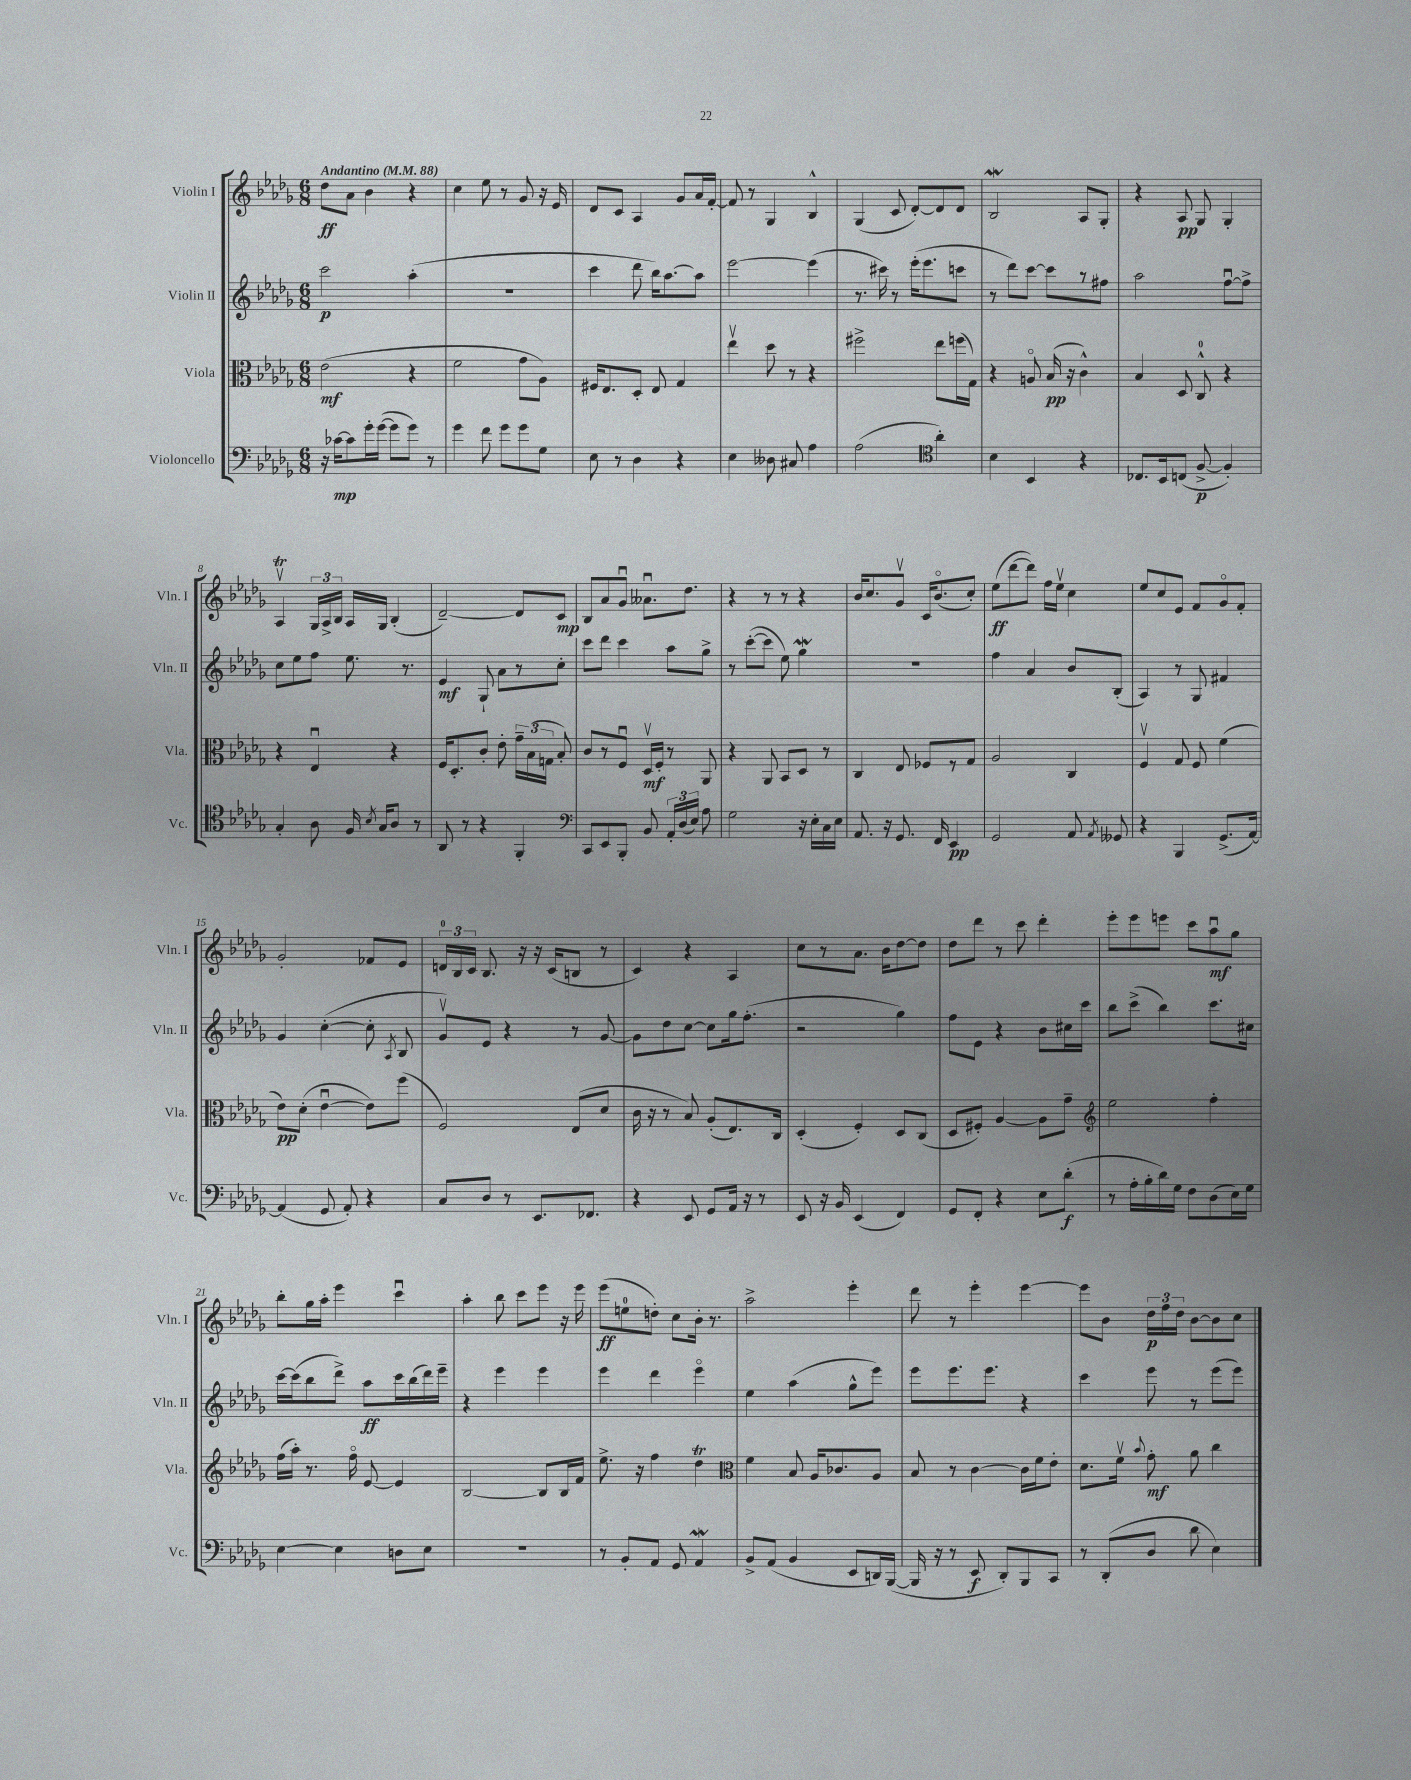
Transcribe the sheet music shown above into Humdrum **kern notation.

**kern	**dynam	**kern	**dynam	**kern	**dynam	**kern	**dynam
*part4	*part4	*part3	*part3	*part2	*part2	*part1	*part1
*staff4	*staff4	*staff3	*staff3	*staff2	*staff2	*staff1	*staff1
*I"Violoncello	*	*I"Viola	*	*I"Violin II	*	*I"Violin I	*
*I'Vc.	*	*I'Vla.	*	*I'Vln. II	*	*I'Vln. I	*
*clefF4	*	*clefC3	*	*clefG2	*	*clefG2	*
*k[b-e-a-d-g-]	*	*k[b-e-a-d-g-]	*	*k[b-e-a-d-g-]	*	*k[b-e-a-d-g-]	*
*M6/8	*	*M6/8	*	*M6/8	*	*M6/8	*
*MM88	*	*MM88	*	*MM88	*	*MM88	*
=1	=1	=1	=1	=1	=1	=1	=1
!	!	!	!	!	!	!LO:TX:a:B:t=Andantino	!
16r	.	(2e-\	mf	2ccc\	p	8dd-\L	ff
[16c-X\KL	mp	.	.	.	.	.	.
8c-\]	.	.	.	.	.	8a-\J	.
16g-'\L	.	.	.	.	.	4b-\	.
([16g-\JJ	.	.	.	.	.	.	.
8g-\L]	.	.	.	.	.	.	.
8g-\J)	.	4r	.	(4aa-'\	.	4r	.
8r	.	.	.	.	.	.	.
=2	=2	=2	=2	=2	=2	=2	=2
4g-\	.	2f\	.	2.r	.	4cc\	.
8f\	.	.	.	.	.	8ee-\	.
8g-\L	.	.	.	.	.	8r	.
8g-\	.	8g-\L	.	.	.	8g-/	.
8G-\J	.	8A-\J)	.	.	.	16r	.
.	.	.	.	.	.	16e-/	.
=3	=3	=3	=3	=3	=3	=3	=3
8E-\	.	16F#X/KL	.	4ccc\	.	8d-/L	.
.	.	8.E-/	.	.	.	.	.
8r	.	.	.	.	.	8c/J	.
4D-\	.	8D-'/J	.	8ddd-\	.	4A-/	.
.	.	8E-/	.	16bb-\KL)	.	.	.
.	.	.	.	[8.aa-\	.	.	.
4r	.	4G-/	.	.	.	8g-/L	.
.	.	.	.	8aa-\J]	.	16a-/L	.
.	.	.	.	.	.	[16f'/JJ	.
=4	=4	=4	=4	=4	=4	=4	=4
4E-\	.	4ee-v\	.	[2eee-\	.	8f/]	.
.	.	.	.	.	.	8r	.
8D--X\	.	8dd-\	.	.	.	4G-/	.
8C#X/	.	8r	.	.	.	.	.
4A-\	.	4r	.	(4eee-\]	.	4B-^^/	.
=5	=5	=5	=5	=5	=5	=5	=5
(2A-\	.	2ff#X^\	.	8.r	.	(4G-/	.
.	.	.	.	16ccc#X\)	.	.	.
.	.	.	.	8r	.	8c/	.
.	.	.	.	(16eee-'\KL	.	[8d-'/L)	.
.	.	.	.	8.eee-\	.	.	.
*clefC4	*	*	*	*	*	*	*
4a-'\)	.	8ee-\L	.	.	.	8d-/]	.
.	.	(16ffn\L	.	8cccn\J	.	8d-/J	.
.	.	16G-\JJ)	.	.	.	.	.
=6	=6	=6	=6	=6	=6	=6	=6
4B-\	.	4r	.	8r	.	2B-W/	.
.	.	.	.	8ddd-\L)	.	.	.
4BB-/	.	8An/	.	[8ccc\J	.	.	.
.	.	(16B-/	pp	8ccc\L]	.	.	.
.	.	16r	.	.	.	.	.
4r	.	4c^^\)	.	8r	.	8A-/L	.
.	.	.	.	8ff#X\J	.	8G-'/J	.
=7	=7	=7	=7	=7	=7	=7	=7
8.C-X/L	.	4B-/	.	2aa-\	.	4r	.
16BB-/k	.	.	.	.	.	.	.
(8Cn/J	.	8D-/	.	.	.	8A-/	pp
[8F^/	p	8C^^/	.	.	.	8G-/	.
4F'/])	.	4r	.	[8ffu\L	.	4G-'/	.
.	.	.	.	8ff^\J]	.	.	.
!!LO:LB:g=z
=8	=8	=8	=8	=8	=8	=8	=8
4G-'/	.	4r	.	8cc\L	.	4A-Tv/	.
.	.	.	.	8ee-\	.	.	.
8A-\	.	4E-u/	.	8ff\J	.	24G-/LL	.
.	.	.	.	.	.	24A-^/	.
.	.	.	.	.	.	24B-/JJ	.
16F/	.	.	.	8.ee-\	.	16A-/LL	.
8qB-/	.	.	.	.	.	.	.
16G-/KL	.	.	.	.	.	16G-/JJ	.
8A-/J	.	4r	.	.	.	(4B-'/	.
.	.	.	.	8.r	.	.	.
8r	.	.	.	.	.	.	.
=9	=9	=9	=9	=9	=9	=9	=9
8AA-/	.	16F/KL	.	4e-/	mf	[2d-~/)	.
.	.	8.D-'/	.	.	.	.	.
8r	.	.	.	.	.	.	.
4r	.	8c'/J	.	8G-`/	.	.	.
.	.	8e-'\	.	8a-\L	.	.	.
4FF'/	.	24g-~\LL	.	8r	.	8d-/L]	.
.	.	(24B-\	.	.	.	.	.
.	.	24Gn\JJ	.	.	.	.	.
.	.	8B-'/)	.	8cc'\J	.	8c/J	mp
=10	=10	=10	=10	=10	=10	=10	=10
*clefF4	*	*	*	*	*	*	*
8CC/L	.	8c/L	.	8ccc\L	.	8B-/L	.
8EE-/	.	8r	.	8ddd-\J	.	8a-/	.
8BBB-'/J	.	8Fu/J	.	4ccc\	.	8g-u/J	.
8BB-/	.	16D-v/LL	mf	.	.	8.a--Xu\L	.
.	.	16F'/JJ	.	.	.	.	.
24AA-'/LL	.	8r	.	8aa-\L	.	.	.
(24D-/	.	.	.	.	.	.	.
.	.	.	.	.	.	8.dd-\J	.
24E-/JJ)	.	.	.	.	.	.	.
8A-\	.	8AA-/	.	8gg-^\J	.	.	.
=11	=11	=11	=11	=11	=11	=11	=11
2G-\	.	4r	.	8r	.	4r	.
.	.	.	.	([8ccc'\L	.	.	.
.	.	8AA-/	.	8ccc\J]	.	8r	.
.	.	8BB-/L	.	8ee-\)	.	8r	.
16r	.	8D-/J	.	4gg-w\	.	4r	.
16E-'\LL	.	.	.	.	.	.	.
16C\	.	8r	.	.	.	.	.
16E-\JJ	.	.	.	.	.	.	.
=12	=12	=12	=12	=12	=12	=12	=12
8.AA-/	.	4C/	.	2.r	.	16b-/KL	.
.	.	.	.	.	.	8.cc/	.
16r	.	.	.	.	.	.	.
8.GG-/	.	8E-/	.	.	.	8g-v/J	.
.	.	8F-X/L	.	.	.	16c/KL	.
16FF/	.	.	.	.	.	(8.b-/	.
4EE-/	pp	8r	.	.	.	.	.
.	.	8G-/J	.	.	.	8cc'/J)	.
=13	=13	=13	=13	=13	=13	=13	=13
2GG-/	.	2A-/	.	4ff\	.	(8ee-\L	ff
.	.	.	.	.	.	[8ddd-\	.
.	.	.	.	4a-/	.	8ddd-\J])	.
.	.	.	.	.	.	16ff\LL	.
.	.	.	.	.	.	16ee-v\JJ	.
8AA-/	.	4C/	.	8b-/L	.	4cc\	.
8qAA-/	.	.	.	.	.	.	.
8GG--X/	.	.	.	(8B-'/J	.	.	.
=14	=14	=14	=14	=14	=14	=14	=14
4r	.	4Fv/	.	4A-/)	.	8ee-/L	.
.	.	.	.	.	.	8cc/	.
4BBB-/	.	8G-/	.	8r	.	8e-/J	.
.	.	8F/	.	8G-/	.	8f/L	.
(8.GG-^/L	.	(4f\	.	4f#X/	.	8g-/	.
.	.	.	.	.	.	8f'/J	.
[16AA-/Jk)	.	.	.	.	.	.	.
!!LO:LB:g=z
=15	=15	=15	=15	=15	=15	=15	=15
(4AA-/]	.	8e-\L)	pp	4g-/	.	2g-'/	.
.	.	(8d-'\J	.	.	.	.	.
8GG-/	.	[4e-u\	.	([4cc'\	.	.	.
8AA-'/)	.	.	.	.	.	.	.
4r	.	8e-\L])	.	8cc'\]	.	8f-X/L	.
.	.	.	.	8qA-/	.	.	.
.	.	(8ff\J	.	8B-/	.	8e-/J	.
=16	=16	=16	=16	=16	=16	=16	=16
8C/L	.	2F/)	.	8g-v/L)	.	24dn/LL	.
.	.	.	.	.	.	24B-/	.
.	.	.	.	.	.	24c/JJ	.
8D-/J	.	.	.	8e-/J	.	8.B-/	.
8r	.	.	.	4r	.	.	.
.	.	.	.	.	.	16r	.
8.EE-/L	.	.	.	.	.	16r	.
.	.	.	.	.	.	(16c/KL	.
.	.	(8E-/L	.	8r	.	8Bn/J	.
8.FF-X/J	.	.	.	.	.	.	.
.	.	8d-/J	.	[8g-/	.	8r	.
=17	=17	=17	=17	=17	=17	=17	=17
4r	.	16c\	.	8g-\L]	.	4c/)	.
.	.	16r	.	.	.	.	.
.	.	8r	.	8dd-\	.	.	.
8EE-/	.	8B-/)	.	[8cc\J	.	4r	.
8GG-/L	.	(8A-'/L	.	8cc\L]	.	.	.
16AA-/Jk	.	8.E-/)	.	16gg-\k	.	4A-/	.
16r	.	.	.	(8.ff'\J	.	.	.
8r	.	.	.	.	.	.	.
.	.	16C/Jk	.	.	.	.	.
=18	=18	=18	=18	=18	=18	=18	=18
8EE-/	.	(4D-'/	.	2r	.	8cc\L	.
16r	.	.	.	.	.	8r	.
16BB-/	.	.	.	.	.	.	.
(4EE-/	.	4F'/)	.	.	.	8.a-\J	.
.	.	.	.	.	.	16b-\KL	.
4FF/)	.	8D-/L	.	4gg-\)	.	[8dd-\	.
.	.	(8C/J	.	.	.	8dd-\J]	.
=19	=19	=19	=19	=19	=19	=19	=19
8GG-/L	.	8D-/L	.	8ff\L	.	8dd-\L	.
8FF'/J	.	8F#X'/J)	.	8e-\J	.	8ddd-\J	.
4r	.	[4A-/	.	4r	.	8r	.
.	.	.	.	.	.	8ccc\	.
8E-\L	.	8A-\L]	.	8b-\L	.	4ddd-'\	.
(8d-'\J	f	8g-~\J	.	16cc#X\L	.	.	.
.	.	.	.	16ccc\JJ	.	.	.
=20	=20	=20	=20	=20	=20	=20	=20
*	*	*clefG2	*	*	*	*	*
8r	.	2ee-\	.	8bb-\L	.	8eee-'\L	.
16A-'\LL	.	.	.	(8ccc^\J	.	8eee-\	.
16B-'\	.	.	.	.	.	.	.
16d-\)	.	.	.	4bb-\)	.	8eeen\J	.
16G-\JJ	.	.	.	.	.	.	.
8F\L	.	.	.	.	.	8ccc\L	.
(8D-\	.	4ff'\	.	8.ccc\L	.	8aa-u\	mf
16E-\L)	.	.	.	.	.	8gg-\J	.
16G-\JJ	.	.	.	16cc#X\Jk	.	.	.
!!LO:LB:g=z
=21	=21	=21	=21	=21	=21	=21	=21
[4E-\	.	(16ff\LL	.	[16ccc\LL	.	8bb-'\L	.
.	.	16aa-'\JJ)	.	(16ccc\J]	.	.	.
.	.	8.r	.	8bb-\	.	16gg-\L	.
.	.	.	.	.	.	16aa-'\JJ	.
4E-\]	.	.	.	8ddd-^\J)	.	4eee-\	.
.	.	16ff\	.	.	.	.	.
.	.	[8e-/	.	8aa-\L	ff	.	.
8Dn\L	.	4e-/]	.	16ccc\L	.	4cccu\	.
.	.	.	.	(16bb-\	.	.	.
8E-\J	.	.	.	16ddd-\)	.	.	.
.	.	.	.	16eee-~\JJ	.	.	.
=22	=22	=22	=22	=22	=22	=22	=22
2.r	.	[2B-/	.	4r	.	4aa-'\	.
.	.	.	.	4eee-\	.	8bb-\	.
.	.	.	.	.	.	8ccc\L	.
.	.	8B-/L]	.	4eee-\	.	8eee-\J	.
.	.	16B-/L	.	.	.	16r	.
.	.	16f/JJ	.	.	.	16eee-\	.
=23	=23	=23	=23	=23	=23	=23	=23
8r	.	8.ee-^\	.	4eee-\	.	(8eee-\L	ff
8BB-'/L	.	.	.	.	.	8een\	.
.	.	16r	.	.	.	.	.
8AA-/J	.	4ff\	.	4ddd-\	.	8ddn'\J)	.
8GG-/	.	.	.	.	.	8cc\L	.
4AA-W/	.	4dd-T\	.	4eee-\	.	16b-'\Jk	.
.	.	.	.	.	.	8.r	.
=24	=24	=24	=24	=24	=24	=24	=24
*	*	*clefC3	*	*	*	*	*
8BB-^/L	.	4f\	.	4ee-\	.	2aa-^\	.
(8AA-/J	.	.	.	.	.	.	.
4BB-/	.	8B-/	.	(4aa-\	.	.	.
.	.	16A-/KL	.	.	.	.	.
.	.	8.c-X/	.	.	.	.	.
8EE-/L	.	.	.	8gg-^^\L	.	4eee-'\	.
16DDn/L)	.	8A-/J	.	8eee-\J)	.	.	.
([16BBB-/JJ	.	.	.	.	.	.	.
=25	=25	=25	=25	=25	=25	=25	=25
16BBB-/]	.	8B-/	.	8eee-\L	.	8ddd-\	.
16r	.	.	.	.	.	.	.
8r	.	8r	.	8.eee-\	.	8r	.
8EE-/	f	[4c\	.	.	.	4eee-'\	.
.	.	.	.	8.eee-\J	.	.	.
8DD-'/L)	.	.	.	.	.	.	.
8BBB-/	.	16c\LL]	.	4r	.	[4eee-\	.
.	.	16f\J	.	.	.	.	.
8CC/J	.	8e-'\J	.	.	.	.	.
=26	=26	=26	=26	=26	=26	=26	=26
8r	.	8.d-\L	.	4ccc\	.	8eee-\L]	.
(8DD-'/L	.	.	.	.	.	8b-\J	.
.	.	16fv\Jk	.	.	.	.	.
.	.	8qqb-/	.	.	.	.	.
8D-/J	.	8g-'\	mf	8eee-\	.	24dd-\LL	p
.	.	.	.	.	.	24ff\	.
.	.	.	.	.	.	24dd-\JJ	.
8d-\	.	8a-\	.	8r	.	[8b-\L	.
4E-\)	.	4cc\	.	(8eee-\L	.	8b-\]	.
.	.	.	.	8eee-\J)	.	8cc\J	.
==	==	==	==	==	==	==	==
*-	*-	*-	*-	*-	*-	*-	*-
